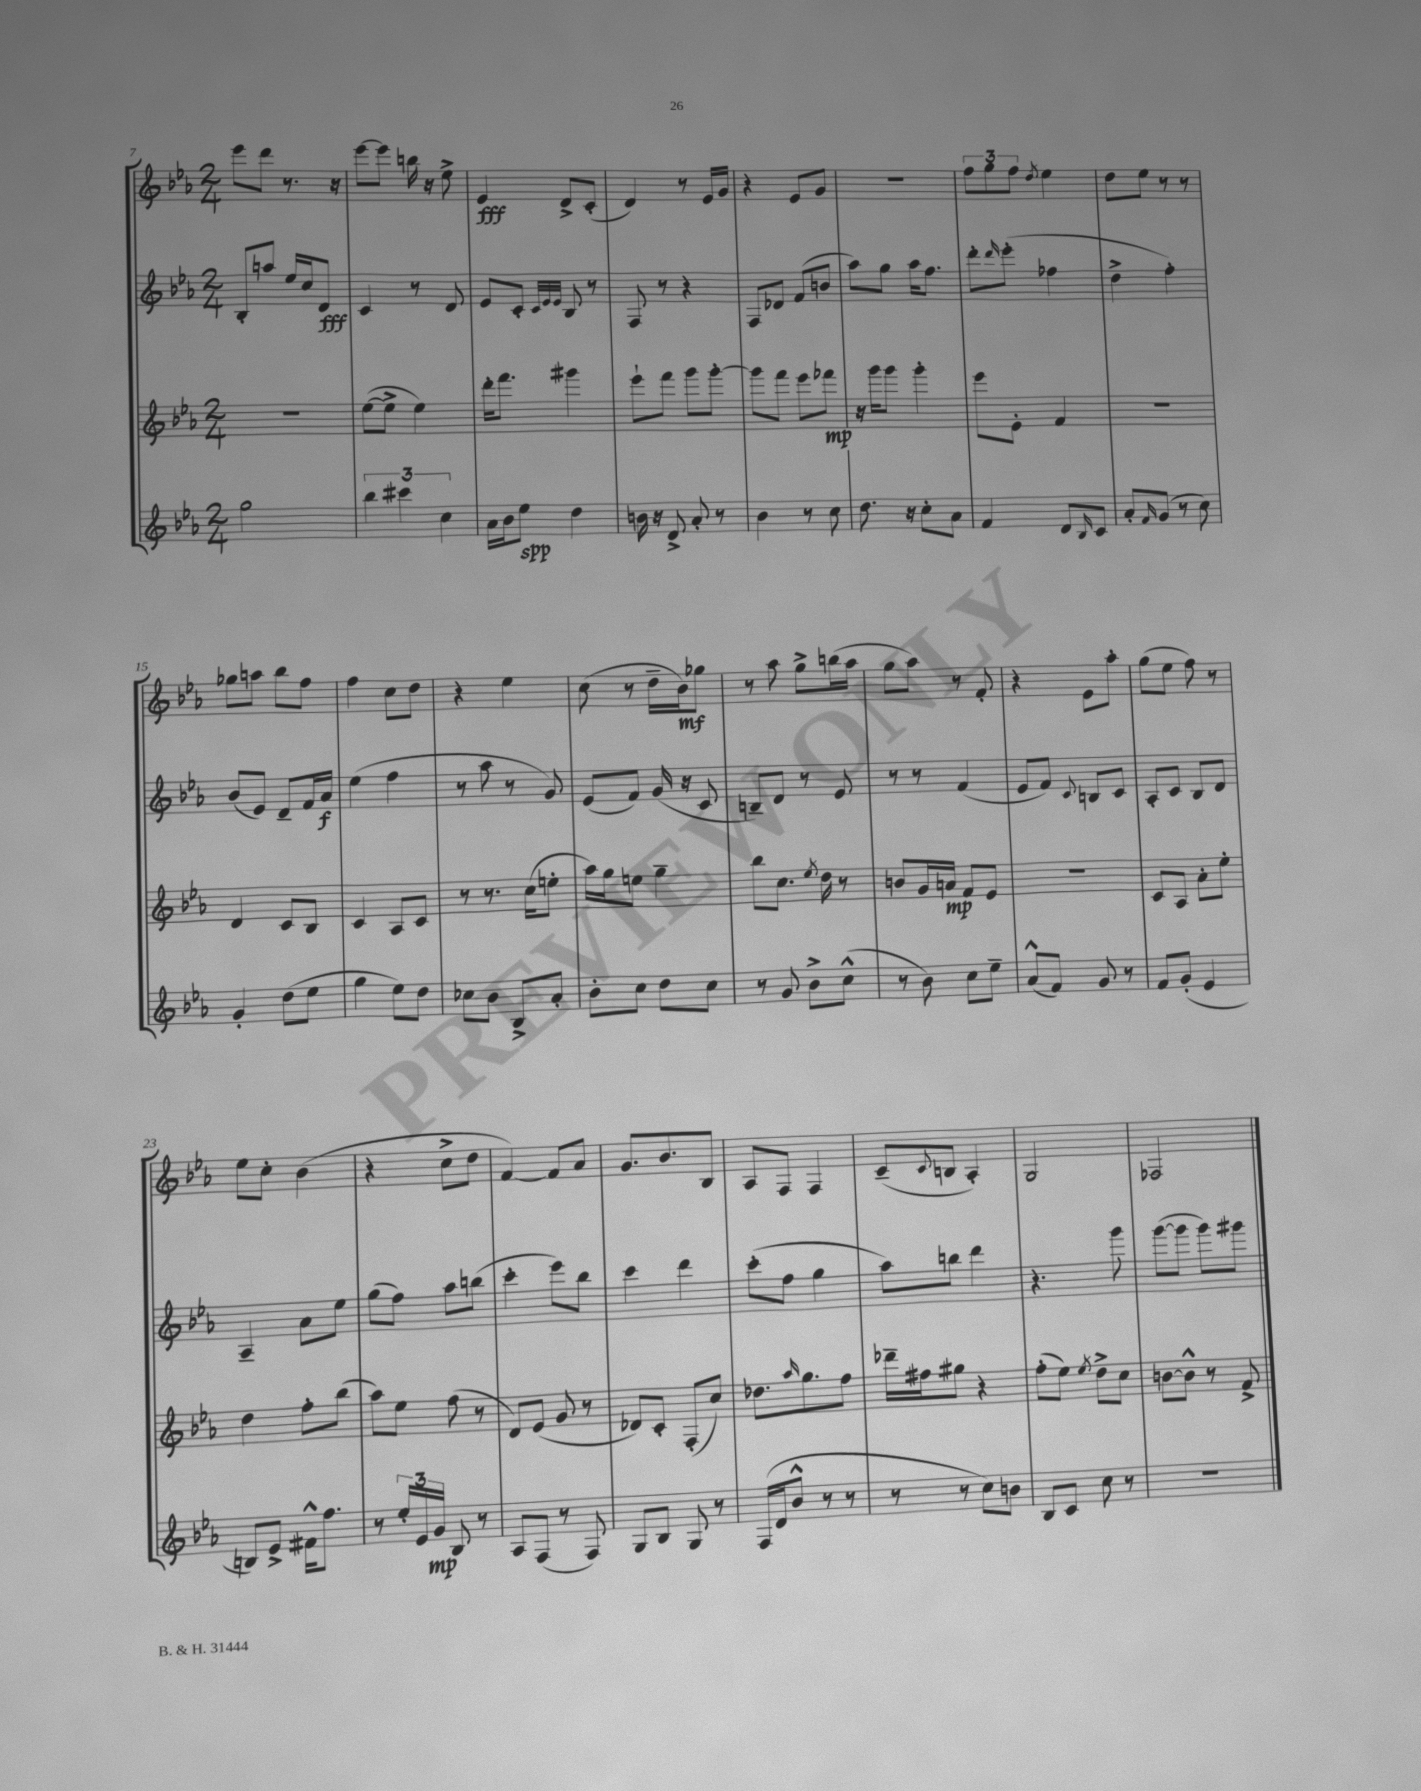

**kern	**dynam	**kern	**dynam	**kern	**dynam	**kern	**dynam
*part4	*part4	*part3	*part3	*part2	*part2	*part1	*part1
*staff4	*staff4	*staff3	*staff3	*staff2	*staff2	*staff1	*staff1
*clefG2	*	*clefG2	*	*clefG2	*	*clefG2	*
*k[b-e-a-]	*	*k[b-e-a-]	*	*k[b-e-a-]	*	*k[b-e-a-]	*
*M2/4	*	*M2/4	*	*M2/4	*	*M2/4	*
=7	=7	=7	=7	=7	=7	=7	=7
2gg\	.	2r	.	8B-'/L	.	8eee-\L	.
.	.	.	.	8aan/J	.	8ddd\J	.
.	.	.	.	16ee-/LL	.	8.r	.
.	.	.	.	16cc/J	.	.	.
.	.	.	.	8d/J	fff	.	.
.	.	.	.	.	.	16r	.
=8	=8	=8	=8	=8	=8	=8	=8
6bb-\	.	([8ee-\L	.	4c/	.	[8eee-\L	.
.	.	8ee-^\J]	.	.	.	8eee-\J]	.
6ccc#X\	.	.	.	.	.	.	.
.	.	4ee-\)	.	8r	.	16bbn\	.
.	.	.	.	.	.	16r	.
6cc\	.	.	.	.	.	.	.
.	.	.	.	8d/	.	8ee-^\	.
=9	=9	=9	=9	=9	=9	=9	=9
16a-\LL	.	16ddd'\KL	.	8e-/L	.	4e-/	fff
16b-\J	.	8.fff\J	.	.	.	.	.
8ee-\J	spp	.	.	8c'/J	.	.	.
.	.	.	.	32qqc/LLL	.	.	.
.	.	.	.	32qqe-/	.	.	.
.	.	.	.	32qqe-/JJJ	.	.	.
4dd\	.	4ggg#X\	.	8B-/	.	8d^/L	.
.	.	.	.	8r	.	(8c'/J	.
=10	=10	=10	=10	=10	=10	=10	=10
16bn\	.	8eee-`\L	.	8F/	.	4d/)	.
16r	.	.	.	.	.	.	.
8d^/	.	8fff\J	.	8r	.	.	.
8a-'/	.	8ggg\L	.	4r	.	8r	.
8r	.	[8ggg'\J	.	.	.	16e-/LL	.
.	.	.	.	.	.	16g/JJ	.
=11	=11	=11	=11	=11	=11	=11	=11
4b-\	.	8ggg\L]	.	8F/L	.	4r	.
.	.	8fff\J	.	8d-X/J	.	.	.
8r	.	8eee-\L	.	(8f/L	.	8e-/L	.
8cc\	.	8fff-X\J	mp	8bn/J	.	8g/J	.
=12	=12	=12	=12	=12	=12	=12	=12
8.dd\	.	16r	.	8aa-\L)	.	2r	.
.	.	16ggg\KL	.	.	.	.	.
.	.	8ggg\J	.	8gg\J	.	.	.
16r	.	.	.	.	.	.	.
8cc'\L	.	4ggg'\	.	16aa-\KL	.	.	.
.	.	.	.	8.ff\J	.	.	.
8a-\J	.	.	.	.	.	.	.
=13	=13	=13	=13	=13	=13	=13	=13
4f/	.	8eee-\L	.	8ddd'\L	.	12ff\L	.
.	.	.	.	.	.	12gg\	.
.	.	.	.	16qqddd/	.	.	.
.	.	8e-'\J	.	(8eee-'\J	.	.	.
.	.	.	.	.	.	12ff\J	.
.	.	.	.	.	.	8qdd/	.
8d/L	.	4f/	.	4ff-X\	.	4ee-\	.
16qqB-/	.	.	.	.	.	.	.
8c/J	.	.	.	.	.	.	.
=14	=14	=14	=14	=14	=14	=14	=14
8a-'/L	.	2r	.	4dd^\	.	8dd\L	.
16qqf/	.	.	.	.	.	.	.
(8g/J	.	.	.	.	.	8ee-\J	.
8r	.	.	.	4ff'\)	.	8r	.
8cc\)	.	.	.	.	.	8r	.
!!LO:LB:g=z
=15	=15	=15	=15	=15	=15	=15	=15
4g'/	.	4d/	.	(8b-/L	.	8gg-X\L	.
.	.	.	.	8e-/J)	.	8aan\J	.
(8dd\L	.	8c/L	.	8d~/L	.	8bb-\L	.
8ee-\J	.	8B-/J	.	16f/L	.	8ff\J	.
.	.	.	.	16a-/JJ	f	.	.
=16	=16	=16	=16	=16	=16	=16	=16
4gg\	.	4c/	.	(4ee-\	.	4ff\	.
8ee-\L)	.	8A-/L	.	4ff\	.	8cc\L	.
8dd\J	.	8c/J	.	.	.	8dd\J	.
=17	=17	=17	=17	=17	=17	=17	=17
8cc-X\L	.	8r	.	8r	.	4r	.
8b-\J	.	8.r	.	8aa-\	.	.	.
8B-^/L	.	.	.	8r	.	4ee-\	.
.	.	(16cc\KL	.	.	.	.	.
8a-'/J	.	8een'\J	.	8g/)	.	.	.
=18	=18	=18	=18	=18	=18	=18	=18
8b-'\L	.	16aa-\LL)	.	(8e-/L	.	(8cc\	.
.	.	16gg\J	.	.	.	.	.
8cc\J	.	8een\J	.	8f/J)	.	8r	.
8dd\L	.	4gg~\	.	(16g/	.	16dd~\LL	.
.	.	.	.	16r	.	16b-\J)	mf
8cc\J	.	.	.	8c/	.	8gg-X\J	.
=19	=19	=19	=19	=19	=19	=19	=19
8r	.	8bb-\L	.	8Bn~/L)	.	8r	.
8g/	.	8.cc\J	.	8d/J	.	8aa-\	.
8b-^\L	.	.	.	8r	.	8gg^\L	.
.	.	8qee-/	.	.	.	.	.
.	.	16dd\	.	.	.	.	.
(8cc^^\J	.	8r	.	8e-/	.	(16bbn\L	.
.	.	.	.	.	.	16aa-\JJ	.
=20	=20	=20	=20	=20	=20	=20	=20
8r	.	8bn/L	.	8r	.	8gg\L	.
8b-\)	.	16g/L	.	8r	.	8aa-\J)	.
.	.	16an/JJ	mp	.	.	.	.
8cc\L	.	8f/L	.	(4f/	.	8r	.
8ee-~\J	.	8e-/J	.	.	.	8f'/	.
=21	=21	=21	=21	=21	=21	=21	=21
(8a-^^/L	.	2r	.	8e-/L	.	4r	.
8f/J)	.	.	.	8f/J)	.	.	.
.	.	.	.	8qqc/	.	.	.
8g/	.	.	.	8Bn/L	.	8e-\L	.
8r	.	.	.	8c/J	.	8aa-'\J	.
=22	=22	=22	=22	=22	=22	=22	=22
8f/L	.	8c/L	.	8A-'/L	.	(8gg\L	.
(8g'/J	.	8A-/J	.	8c/J	.	8ee-\J	.
4e-/	.	8a-'\L	.	8B-/L	.	8ff\)	.
.	.	8ee-'\J	.	8d/J	.	8r	.
!!LO:LB:g=z
=23	=23	=23	=23	=23	=23	=23	=23
8Bn/L)	.	4dd\	.	4A-~/	.	8ee-\L	.
8e-^/J	.	.	.	.	.	8cc'\J	.
16f#X^^\KL	.	8ff'\L	.	8a-\L	.	(4b-\	.
8.ff\J	.	.	.	.	.	.	.
.	.	(8bb-\J	.	8ee-\J	.	.	.
=24	=24	=24	=24	=24	=24	=24	=24
8r	.	8aa-\L)	.	(8gg\L	.	4r	.
24ee-'/LL	.	8ee-\J	.	8ff\J)	.	.	.
24e-/	.	.	.	.	.	.	.
24g/JJ	mp	.	.	.	.	.	.
8B-/	.	(8ff\	.	8aa-\L	.	8cc^\L	.
8r	.	8r	.	(8bbn\J	.	8dd\J	.
=25	=25	=25	=25	=25	=25	=25	=25
8A-/L	.	8d/L)	.	4ccc'\	.	[4f/)	.
(8F/J	.	(8e-/J	.	.	.	.	.
8r	.	8g/	.	8eee-\L)	.	8f/L]	.
8F/)	.	8r	.	8bb-\J	.	8a-/J	.
=26	=26	=26	=26	=26	=26	=26	=26
8G/L	.	8d-X/L)	.	4ccc\	.	8.g/L	.
8B-/J	.	8c'/J	.	.	.	.	.
.	.	.	.	.	.	8.b-/	.
8G/	.	(8F'/L	.	4ddd\	.	.	.
8r	.	8cc/J)	.	.	.	8B-/J	.
=27	=27	=27	=27	=27	=27	=27	=27
(16F/LL	.	8.dd-X\L	.	(8ccc'\L	.	8A-/L	.
16d/J	.	.	.	.	.	.	.
8b-^^/J	.	.	.	8ff\J	.	8F/J	.
.	.	16qqaa-/	.	.	.	.	.
.	.	8.gg\	.	.	.	.	.
8r	.	.	.	4gg\	.	4F/	.
8r	.	8ff\J	.	.	.	.	.
=28	=28	=28	=28	=28	=28	=28	=28
8r	.	16ddd-X~\LL	.	8aa-\L)	.	(8c~/L	.
.	.	16ff#X\J	.	.	.	.	.
.	.	.	.	.	.	8qqc/	.
8r	.	8gg#X\J	.	8bbn\J	.	8Bn/J	.
8cc\L)	.	4r	.	4ddd\	.	4A-'/)	.
8bn\J	.	.	.	.	.	.	.
=29	=29	=29	=29	=29	=29	=29	=29
8B-/L	.	(8ff'\L	.	4.r	.	2G/	.
8c/J	.	8ee-\J)	.	.	.	.	.
.	.	8qee-/	.	.	.	.	.
8cc\	.	8dd^\L	.	.	.	.	.
8r	.	8cc\J	.	8ggg\	.	.	.
=30	=30	=30	=30	=30	=30	=30	=30
2r	.	[8bn\L	.	([8ggg\L	.	2F-X/	.
.	.	8b^^\J]	.	8ggg\J]	.	.	.
.	.	8r	.	8ggg\L)	.	.	.
.	.	8f^/	.	8ggg#X\J	.	.	.
==	==	==	==	==	==	==	==
*-	*-	*-	*-	*-	*-	*-	*-
